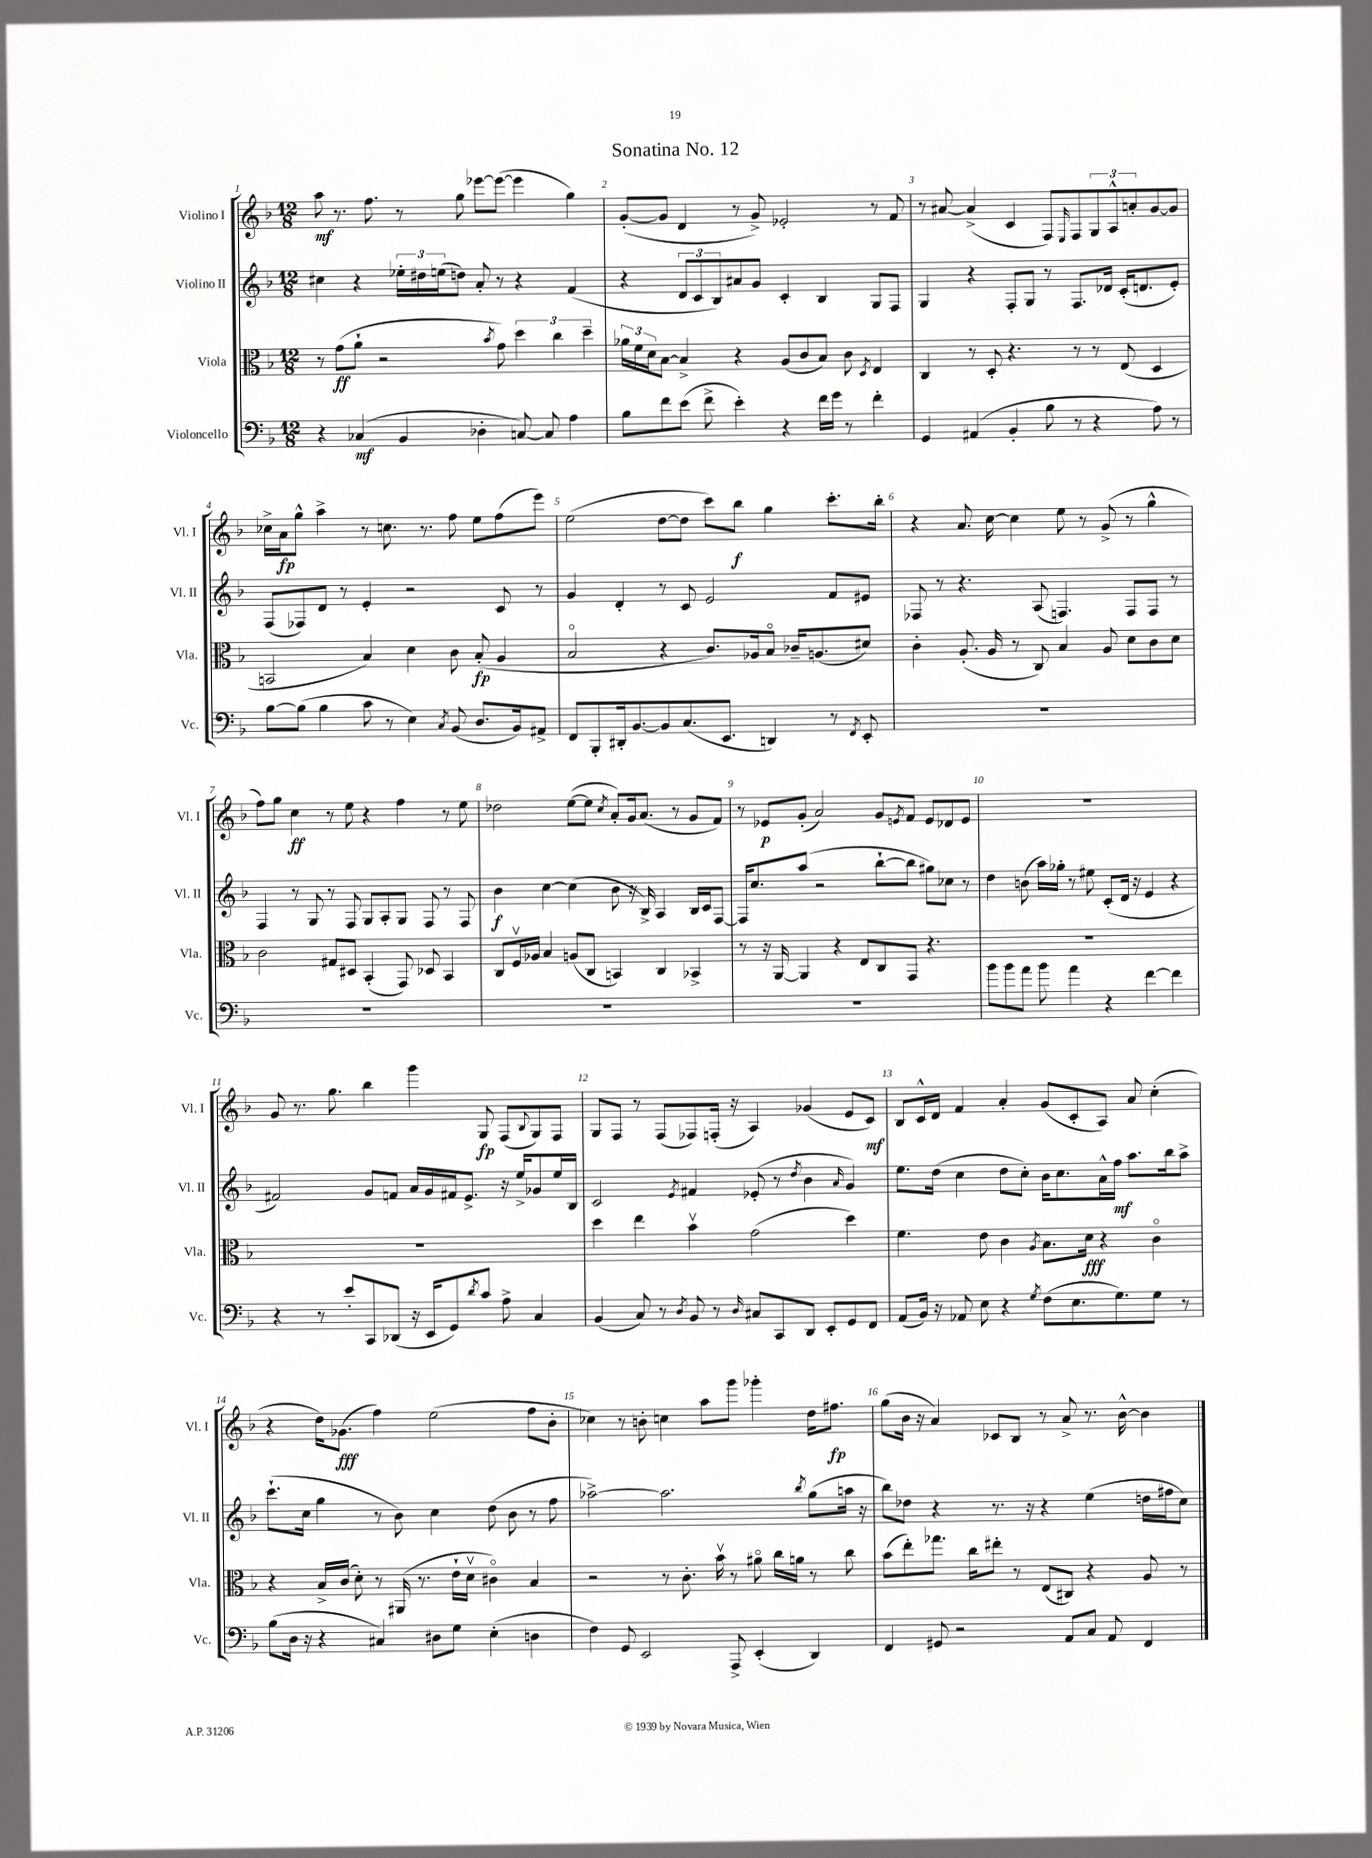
\header { title = "Sonatina No. 12" }
<<
\new StaffGroup <<
\new Staff = "s0" \with { instrumentName = "Violino I" shortInstrumentName = "Vl. I" } {
    \clef treble \key f \major \numericTimeSignature \time 12/8
    a''8\mf r8. f''8. r8 g''8 ees'''8~ ees'''8~( ees'''4 g''4) |
    g'8~-.( g'8 d'4 r8 g'8->) ees'2-. r8 f'8 |
    r8 ais'8~ ais'4->( c'4 f8) \grace { e16 } f8 \tuplet 3/2 { g8 a8-^ a'8-. } g'8~ g'8 |
    ces''16-> a'16\fp g''8-^ a''4-> r8 c''8. r8. f''8 e''8 f''8( e'''8) |
    e''2( d''8~ d''8 c'''8) bes''8\f g''4 c'''8.-. bes''16-. |
    r4 a'8. c''16~ c''4 e''8 r8 g'8->( r8 g''4-^ |
    f''8) g''8 c''4\ff r8 e''8 r4 f''4 r8 e''8 |
    des''2 e''8~( e''8 \acciaccatura { c''8 } a'8-.) g'16 a'8.( r8 g'8 f'8) |
    r8 ees'8\p g'8-.( a'2) g'8 \acciaccatura { e'8 } f'8 e'8 des'8 e'8 |
    R1. |
    g'8 r8. g''8. bes''4 g'''4 g8\fp f8( \appoggiatura { bes8 } g8) f8 |
    g8 f8 r8 f8( fes8) f16-.( r16 a4) ges'4( e'8 c'8\mf) |
    bes8 c'16-^ d'16 f'4 a'4-. g'8( c'8-. a8) a'8 c''4-.( |
    r4 d''16) ges'8.\fff( f''4) e''2( f''8 bes'8-. |
    ces''4) r8 b'8-. c''4 a''8 g'''8 ges'''4-. d''16 fis''8.\fp |
    g''8( bes'16 r16 a'4) ces'8 bes8 r8 a'8-> r8. bes'16~-^ bes'4 \bar "|." |
}
\new Staff = "s1" \with { instrumentName = "Violino II" shortInstrumentName = "Vl. II" } {
    \clef treble \key f \major \numericTimeSignature \time 12/8
    cis''4 r4 \tuplet 3/2 { ees''16-. dis''16 e''16( } d''8) a'8-. r8 r4 f'4( |
    r4 \tuplet 3/2 { d'8 c'8 bes8) } ais'8 g'8 c'4-. bes4 g8 f8 |
    g4 r4 f8-. g8 r8 f8. des'16 c'16-.( d'8. e'8-.) |
    f8( fes8) d'8 r8 e'4-. r2 c'8 r8 |
    g'4 d'4-. r8 c'8 e'2 f'8 eis'8 |
    fes8 r8 r4. a8( f4.) f8 f8 r8 |
    f4 r8 g8 r8 f8 g8 a8-. g8 f8 r8 f8 |
    bes'4\f c''4~ c''4( bes'8 r16 bes16->) a4 bes16 c'16 f8~ |
    f16 c''8. a''8( r2 bes''8~-! bes''8 gis''8) ces''8 r8 |
    d''4 b'8( a''16) ges''16-. r8 eis''8 c'8-.( d'16 r16 e'4 r4 |
    fis'2) g'8 f'8 a'16 g'16 fis'16 e'8.-> r16 e''16-> ges'8 e''16 bes16 |
    c'2 \acciaccatura { e'8 } fis'4 ees'8-.( r8 \acciaccatura { d''8 } bes'4 \grace { a'16 } g'4) |
    e''8. d''16( c''4 d''8 c''8-.) bes'16 c''8. a'16-^ f''16\mf a''8. bes''16 a''8-> |
    c'''8.-!( c''16 g''4 r8 bes'8) c''4 d''8( bes'8 r8 f''8 |
    aes''2~->) aes''2. \acciaccatura { bes''8 } g''8( a''16 r16 |
    bes''8) des''8 r4 r8. r16 r4 e''4( d''16 fis''16 c''8) \bar "|." |
}
\new Staff = "s2" \with { instrumentName = "Viola" shortInstrumentName = "Vla." } {
    \clef alto \key f \major \numericTimeSignature \time 12/8
    r8 g'8\ff( a'8-! r2 \acciaccatura { bes'8 } g'8) \tuplet 3/2 { d''4 c''4 d''4-- } |
    \tuplet 3/2 { aes'16 f'16 d'16 } bes8~ bes4-> r4 a8( c'8 bes8) c'8 \acciaccatura { d8 } e4 |
    c4 r8 d8-. r4. r8 r8 e8( d4 |
    b,2 bes4) d'4 c'8 bes8-.\fp( a4 |
    bes2\flageolet r4 c'8.) aes16 bes8\flageolet ces'16-- a8.( dis'8) |
    c'4-. a8.-.( a16 r8 c8) bes4 a8 d'8 c'8 d'8 |
    c'2 gis8 dis8 bes,4-.( g,8) des8 bes,4 |
    c8 f16\upbow aes16 bes4 a8( c8 b,4) c4 bes,4-> |
    r8 r16 a,16~ a,4 r4 e8 c8 g,8 r4. |
    R1. |
    R1. |
    d''4 e''4 bes'4\upbow g'2( d''4) |
    f'4. e'8 c'4 \acciaccatura { a8 } bes8. d'16\fff r4 c'4\flageolet |
    r4 bes16-> c'16( d'8-.) r8 ais,16( r8. e'16-! d'16\upbow cis'4\flageolet) bes4 |
    r2 r8 c'8.-. bes'16\upbow r8 ais'8\flageolet c''16 a'16 r8 c''8 |
    bes'8( e''8-.) ges''8. c''16 eis''8-. r8 e8( cis8) r4 a8 r8 \bar "|." |
}
\new Staff = "s3" \with { instrumentName = "Violoncello" shortInstrumentName = "Vc." } {
    \clef bass \key f \major \numericTimeSignature \time 12/8
    r4 ces4\mf( bes,4 des4-. c8~) c8 a4 |
    bes8 f'8 e'8( f'8-> e'4-.) r4 f'16 g'16 r8 f'4-. |
    g,4 ais,4( bes,4-. bes8 r8 r4 a8) r8 |
    bes8~ bes8( bes4 c'8 r8 e4) \acciaccatura { c8 } bes,8( d8. bes,16) ais,8-> |
    f,8 bes,,8-. dis,16-. bes,8.~ bes,8 c8.( e,8. d,4) r8 \acciaccatura { f,8 } e,8-. |
    R1. |
    R1. |
    R1. |
    R1. |
    bes'8 bes'8 a'8 bes'8 a'4 r4 f'4~ f'4 |
    r4 r8 e'8-. c,8 des,8( r16 e,16 g,8) \acciaccatura { d'8 } c'8 a8-> c4 |
    bes,4( c8) r8 \acciaccatura { d8 } bes,8 r8 \grace { d16 } cis8 c,8 d,8 e,8-. g,8 f,8 |
    a,8( bes,16) r16 aes,8 e8 r4 \acciaccatura { g8 } f8( e8. g8.) g8 r8 |
    bes8( d16 r16 r4 cis4) dis8 g8 e4-.( d4 |
    f4) g,8 e,2 a,,8-> e,4-.( d,4) |
    f,4 gis,8 r2 a,8 c8 a,8 f,4 \bar "|." |
}
>>
>>
\layout { \context { \Score \override BarNumber.break-visibility = ##(#f #t #t) barNumberVisibility = #all-bar-numbers-visible } }
